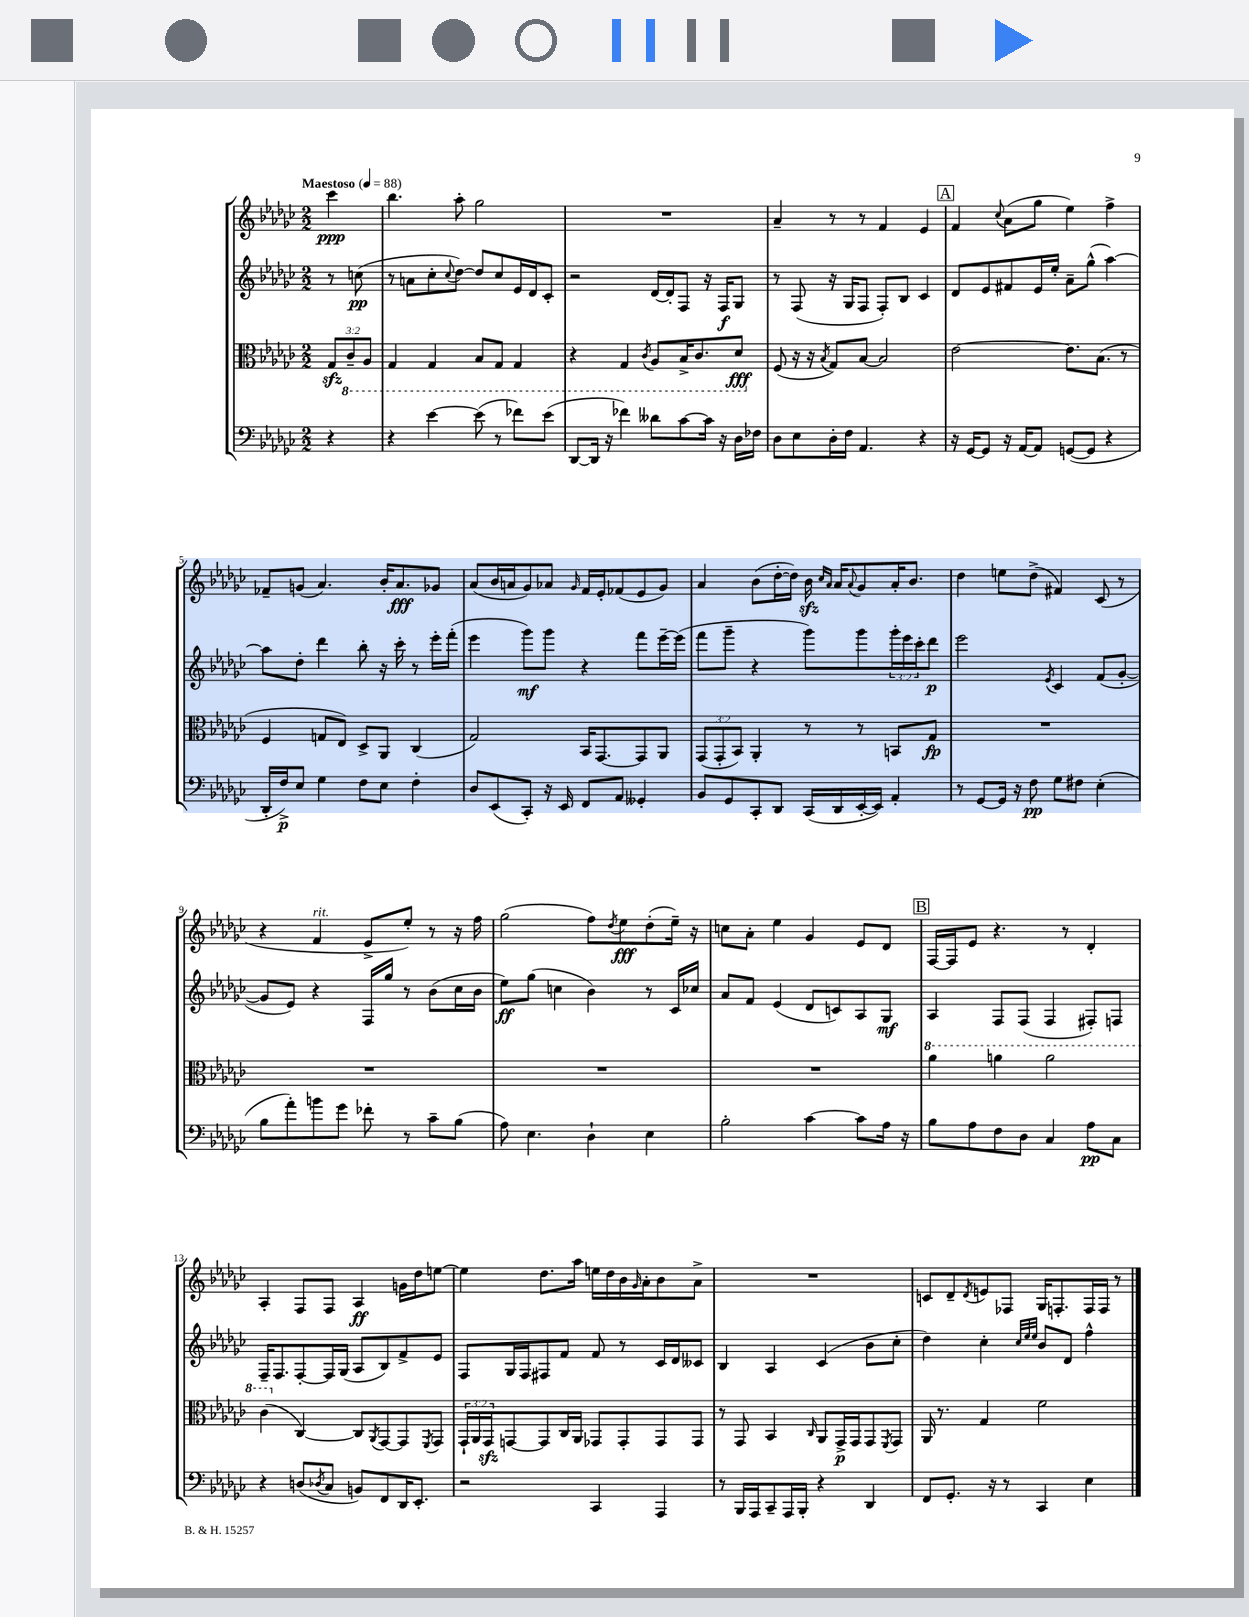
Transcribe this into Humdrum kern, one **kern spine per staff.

**kern	**dynam	**kern	**dynam	**kern	**dynam	**kern	**dynam
*part4	*part4	*part3	*part3	*part2	*part2	*part1	*part1
*staff4	*staff4	*staff3	*staff3	*staff2	*staff2	*staff1	*staff1
*clefF4	*	*clefC3	*	*clefG2	*	*clefG2	*
*k[b-e-a-d-g-c-]	*	*k[b-e-a-d-g-c-]	*	*k[b-e-a-d-g-c-]	*	*k[b-e-a-d-g-c-]	*
*M2/2	*	*M2/2	*	*M2/2	*	*M2/2	*
*MM88	*	*MM88	*	*MM88	*	*MM88	*
=	=	=	=	=	=	=	=
!	!	!	!	!	!	!LO:TX:a:B:t=Maestoso	!
4r	.	12G-zz/L	.	8r	.	4ccc-\	ppp
*	*	*8ba	*	*	*	*	*
.	.	12C-~/	.	.	.	.	.
.	.	.	.	(8ccn\	pp	.	.
.	.	12AA-/J	.	.	.	.	.
=1	=1	=1	=1	=1	=1	=1	=1
4r	.	4GG-/	.	8r	.	4.bb-\	.
.	.	.	.	8an\L	.	.	.
[4e-\	.	4GG-/	.	8cc-'\	.	.	.
.	.	.	.	8qqcc-/	.	.	.
.	.	.	.	[8dd-\J)	.	8aa-'\	.
(8e-\]	.	8BB-/L	.	8dd-/L]	.	2gg-\	.
8r	.	8GG-/J	.	8cc-/	.	.	.
8f-X\L)	.	4GG-/	.	16e-/L	.	.	.
.	.	.	.	16d-/J	.	.	.
(8e-\J	.	.	.	8c-'/J	.	.	.
=2	=2	=2	=2	=2	=2	=2	=2
[8DD-/L	.	4r	.	2r	.	1r	.
16DD-/Jk]	.	.	.	.	.	.	.
16r	.	.	.	.	.	.	.
4f-X\)	.	4GG-/	.	.	.	.	.
.	.	8qC-/	.	.	.	.	.
8d--X\L	.	8AA-/L	.	[16d-/LL	.	.	.
.	.	.	.	16d-'/J]	.	.	.
[8c-\	.	16BB-^/K	.	8F/J	.	.	.
.	.	8.C-/	.	.	.	.	.
16c-\Jk]	.	.	.	16r	.	.	.
16r	.	.	.	16F/KL	f	.	.
16D-\LL	.	8D-/J	fff	8G-/J	.	.	.
16F-X\JJ	.	.	.	.	.	.	.
=3	=3	=3	=3	=3	=3	=3	=3
*	*	*X8ba	*	*	*	*	*
8D-\L	.	(8F/	.	8r	.	4a-~/	.
8E-\	.	16r	.	(8F/	.	.	.
.	.	16r	.	.	.	.	.
.	.	8qB-/	.	.	.	.	.
16D-'\L	.	8G-/L)	.	16r	.	8r	.
16F\JJ	.	.	.	16G-/KL	.	.	.
4.AA-/	.	[8B-/J	.	8F/J	.	8r	.
.	.	2B-/]	.	8F'/L)	.	4f/	.
.	.	.	.	8B-/J	.	.	.
4r	.	.	.	4c-/	.	4e-/	.
!!LO:REH:place=s1:t=A
=4	=4	=4	=4	=4	=4	=4	=4
16r	.	[2e-\	.	8d-/L	.	4f/	.
[16GG-/KL	.	.	.	.	.	.	.
8GG-/J]	.	.	.	8e-/	.	.	.
.	.	.	.	.	.	8qqcc-/	.
16r	.	.	.	8f#X/	.	(8a-\L	.
[16AA-/KL	.	.	.	.	.	.	.
8AA-/J]	.	.	.	16e-/L	.	8gg-\J	.
.	.	.	.	16ee-'/JJ	.	.	.
([8GGn/L	.	8.e-\L]	.	8a-~\L	.	4ee-\)	.
8GG/J]	.	.	.	(8gg-^^\J	.	.	.
.	.	(8.B-\J	.	.	.	.	.
4r	.	.	.	[4aa-\)	.	4ff^\	.
.	.	8r	.	.	.	.	.
!!LO:LB:g=z
=5	=5	=5	=5	=5	=5	=5	=5
16DD-'/LL	.	4F/	.	8aa-\L]	.	8f-X~/L	.
16F^/J)	p	.	.	.	.	.	.
8E-/J	.	.	.	8dd-'\J	.	(8gn/J	.
4G-\	.	8Gn/L	.	4ddd-\	.	4.a-/)	.
.	.	8E-/J)	.	.	.	.	.
8F\L	.	8D-^/L	.	8bb-'\	.	.	.
8E-\J	.	8AA-/J	.	16r	.	16b-'/KL	.
.	.	.	.	16ccc-'\	.	8.a-/	fff
4F'\	.	(4C-/	.	8r	.	.	.
.	.	.	.	16eee-'\LL	.	8g-X/J	.
.	.	.	.	(16fff'\JJ	.	.	.
=6	=6	=6	=6	=6	=6	=6	=6
8D-/L	.	2G-/)	.	4eee-\	.	(8a-/L	.
(8EE-/	.	.	.	.	.	16b-/L	.
.	.	.	.	.	.	16an/J	.
8CC-'/J)	.	.	.	8ggg-\L)	mf	8g-/)	.
16r	.	.	.	8ggg-\J	.	8a-X/J	.
16EE-/	.	.	.	.	.	.	.
.	.	.	.	.	.	16qqg-/	.
8FF/L	.	16BB-/KL	.	4r	.	16f/LL	.
.	.	[8.GG-/	.	.	.	16e-'/J	.
8AA-/J	.	.	.	.	.	(8f-X/	.
4GG--X'/	.	8GG-/]	.	8fff\L	.	8e-/	.
.	.	8AA-/J	.	[16eee-~\L	.	8g-/J)	.
.	.	.	.	(16eee-\JJ]	.	.	.
=7	=7	=7	=7	=7	=7	=7	=7
8BB-/L	.	(12GG-/L	.	8fff\L	.	4a-/	.
.	.	12GG-'/	.	.	.	.	.
8GG-/	.	.	.	8ggg-~\J	.	.	.
.	.	12BB-/J)	.	.	.	.	.
8CC-'/	.	4AA-'/	.	4r	.	(8b-\L	.
8DD-/J	.	.	.	.	.	[16dd-'\L	.
.	.	.	.	.	.	16dd-\JJ])	.
(16CC-/LL	.	8r	.	8ggg-\L)	.	16b-zz\	.
.	.	.	.	.	.	16qqcc-/LL	.
.	.	.	.	.	.	16qqa-/JJ	.
16DD-/	.	.	.	.	.	16a-/KL	.
.	.	.	.	.	.	8qqa-/	.
[16EE-'/	.	8r	.	8ggg-\	.	8g-/	.
16EE-/JJ])	.	.	.	.	.	.	.
4AA-'/	.	8BBn/L	.	24ggg-'\L	.	16a-'/K	.
.	.	.	.	24eee-\	.	.	.
.	.	.	.	.	.	8.b-/J	.
.	.	.	.	24ccc-'\J	.	.	.
.	.	8G-/J	fp	8ddd-\J	p	.	.
=8	=8	=8	=8	=8	=8	=8	=8
8r	.	1r	.	2eee-\	.	4dd-\	.
[8GG-/L	.	.	.	.	.	.	.
16GG-/Jk]	.	.	.	.	.	8een\L	.
16r	.	.	.	.	.	.	.
8F\	pp	.	.	.	.	(8dd-^\J	.
.	.	.	.	8qe-/	.	.	.
8G-\L	.	.	.	4c-/	.	4f#X/)	.
8F#X\J	.	.	.	.	.	.	.
(4E-'\	.	.	.	(8f/L	.	(8c-/	.
.	.	.	.	[8g-'/J	.	8r	.
!!LO:LB:g=z
=9	=9	=9	=9	=9	=9	=9	=9
8B-\L	.	1r	.	8g-/L]	.	4r	.
8a-'\)	.	.	.	8e-/J)	.	.	.
!	!	!	!	!	!	!LO:TX:a:i:t=rit.	!
8bn\	.	.	.	4r	.	4f/	.
8g-\J	.	.	.	.	.	.	.
8f-X'\	.	.	.	16F/LL	.	8e-^/L	.
.	.	.	.	16gg-/JJ	.	.	.
8r	.	.	.	8r	.	8ee-'/J)	.
8c-~\L	.	.	.	(8b-\L	.	8r	.
(8B-\J	.	.	.	16cc-\L	.	16r	.
.	.	.	.	16b-\JJ	.	16ff\	.
=10	=10	=10	=10	=10	=10	=10	=10
8A-\)	.	1r	.	8ee-\L)	ff	(2gg-\	.
4.E-\	.	.	.	(8gg-\J	.	.	.
.	.	.	.	4ccn\	.	.	.
4D-`\	.	.	.	4b-\)	.	8ff\L)	.
.	.	.	.	.	.	8qdd-/	.
.	.	.	.	.	.	8ee-\	fff
4E-\	.	.	.	8r	.	(8dd-'\	.
.	.	.	.	16c-/LL	.	16ee-~\Jk)	.
.	.	.	.	16cc-X/JJ	.	16r	.
=11	=11	=11	=11	=11	=11	=11	=11
2B-'\	.	1r	.	8a-/L	.	8ccn\L	.
.	.	.	.	8f/J	.	8a-'\J	.
.	.	.	.	(4e-/	.	4ee-\	.
[4c-\	.	.	.	8d-/L	.	4g-/	.
.	.	.	.	8cn/)	.	.	.
8c-\L]	.	.	.	8A-/	.	8e-/L	.
16A-\Jk	.	.	.	8G-/J	mf	8d-/J	.
16r	.	.	.	.	.	.	.
!!LO:REH:place=s1:t=B
=12	=12	=12	=12	=12	=12	=12	=12
*	*	*8va	*	*	*	*	*
8B-\L	.	4aa-\	.	4A-/	.	[16F/LL	.
.	.	.	.	.	.	16F/J]	.
8A-\	.	.	.	.	.	8e-/J	.
8F\	.	4aan\	.	8F/L	.	4.r	.
8D-\J	.	.	.	(8F/J	.	.	.
4C-/	.	2aa\	.	4F/	.	.	.
.	.	.	.	.	.	8r	.
8A-\L	pp	.	.	8F#X'/L)	.	4d-'/	.
8C-\J	.	.	.	8Fn/J	.	.	.
!!LO:LB:g=z
=13	=13	=13	=13	=13	=13	=13	=13
4r	.	(4cc-\	.	16F~/KL	.	4A-'/	.
.	.	.	.	8.F/	.	.	.
*	*	*X8va	*	*	*	*	*
(8Dn/L	.	[4C-/)	.	[8F'/	.	8F/L	.
8qD-X/	.	.	.	.	.	.	.
8C-/J	.	.	.	16F/L]	.	8F/J	.
.	.	.	.	(16G-/JJ	.	.	.
8BBn/L)	.	8C-/L]	.	8A-/L	.	4A-/	ff
.	.	8qAA-/	.	.	.	.	.
8FF/	.	[8GG-/	.	8B-/)	.	.	.
16DD-/K	.	8GG-/]	.	8f^/	.	16gn\LL	.
8.EE-'/J	.	.	.	.	.	16dd-\J	.
.	.	8qFF/	.	.	.	.	.
.	.	8GG-/J	.	8e-/J	.	[8een\J	.
=14	=14	=14	=14	=14	=14	=14	=14
2r	.	24GG-`/LL	.	8F/L	.	4ee\]	.
.	.	24AA-/	.	.	.	.	.
.	.	24GG-zz/J	.	.	.	.	.
.	.	[8GGn/	.	16G-/L	.	.	.
.	.	.	.	16F/J	.	.	.
.	.	8GG/]	.	8F#X/	.	8.dd-\L	.
.	.	16C-/L	.	8f/J	.	.	.
.	.	16AA-/JJ	.	.	.	16aa-\Jk	.
4CC-/	.	8GG-X/L	.	8f/	.	16een\LL	.
.	.	.	.	.	.	16dd-\	.
.	.	8GG-'/	.	8r	.	16b-\	.
.	.	.	.	.	.	16qqg-/	.
.	.	.	.	.	.	16a-'\J	.
4AAA-/	.	8GG-/	.	16c-/LL	.	8b-\	.
.	.	.	.	16d-/J	.	.	.
.	.	8GG-/J	.	8c--X/J	.	8a-^\J	.
=15	=15	=15	=15	=15	=15	=15	=15
8r	.	8r	.	4B-/	.	1r	.
16BBB-/LL	.	8GG-/	.	.	.	.	.
16AAA-/J	.	.	.	.	.	.	.
8CC-~/	.	4BB-/	.	4A-/	.	.	.
16AAA-/L	.	.	.	.	.	.	.
16BBB-'/JJ	.	.	.	.	.	.	.
.	.	16qqC-/	.	.	.	.	.
4r	.	8AA-/L	.	(4c-/	.	.	.
.	.	16GG-^/L	p	.	.	.	.
.	.	16GG-/J	.	.	.	.	.
4DD-/	.	8GG-/	.	8b-\L	.	.	.
.	.	8qFF/	.	.	.	.	.
.	.	8GG-/J	.	8cc-'\J	.	.	.
=16	=16	=16	=16	=16	=16	=16	=16
8FF/L	.	16AA-/	.	4dd-\)	.	8cn/L	.
.	.	8.r	.	.	.	.	.
8.GG-'/J	.	.	.	.	.	8d-~/	.
.	.	.	.	.	.	8qd-/	.
.	.	4G-/	.	4cc-'\	.	8en/	.
16r	.	.	.	.	.	.	.
8r	.	.	.	.	.	8F-X/J	.
.	.	.	.	32qqcc-/LLL	.	.	.
.	.	.	.	32qqee-/	.	.	.
.	.	.	.	32qqee-/JJJ	.	.	.
4CC-/	.	2f\	.	8b-/L	.	16G-/KL	.
.	.	.	.	.	.	8.Fn'/	.
.	.	.	.	8d-/J	.	.	.
4E-\	.	.	.	4ff^^\	.	16F/L	.
.	.	.	.	.	.	16F/JJ	.
.	.	.	.	.	.	8r	.
==	==	==	==	==	==	==	==
*-	*-	*-	*-	*-	*-	*-	*-
